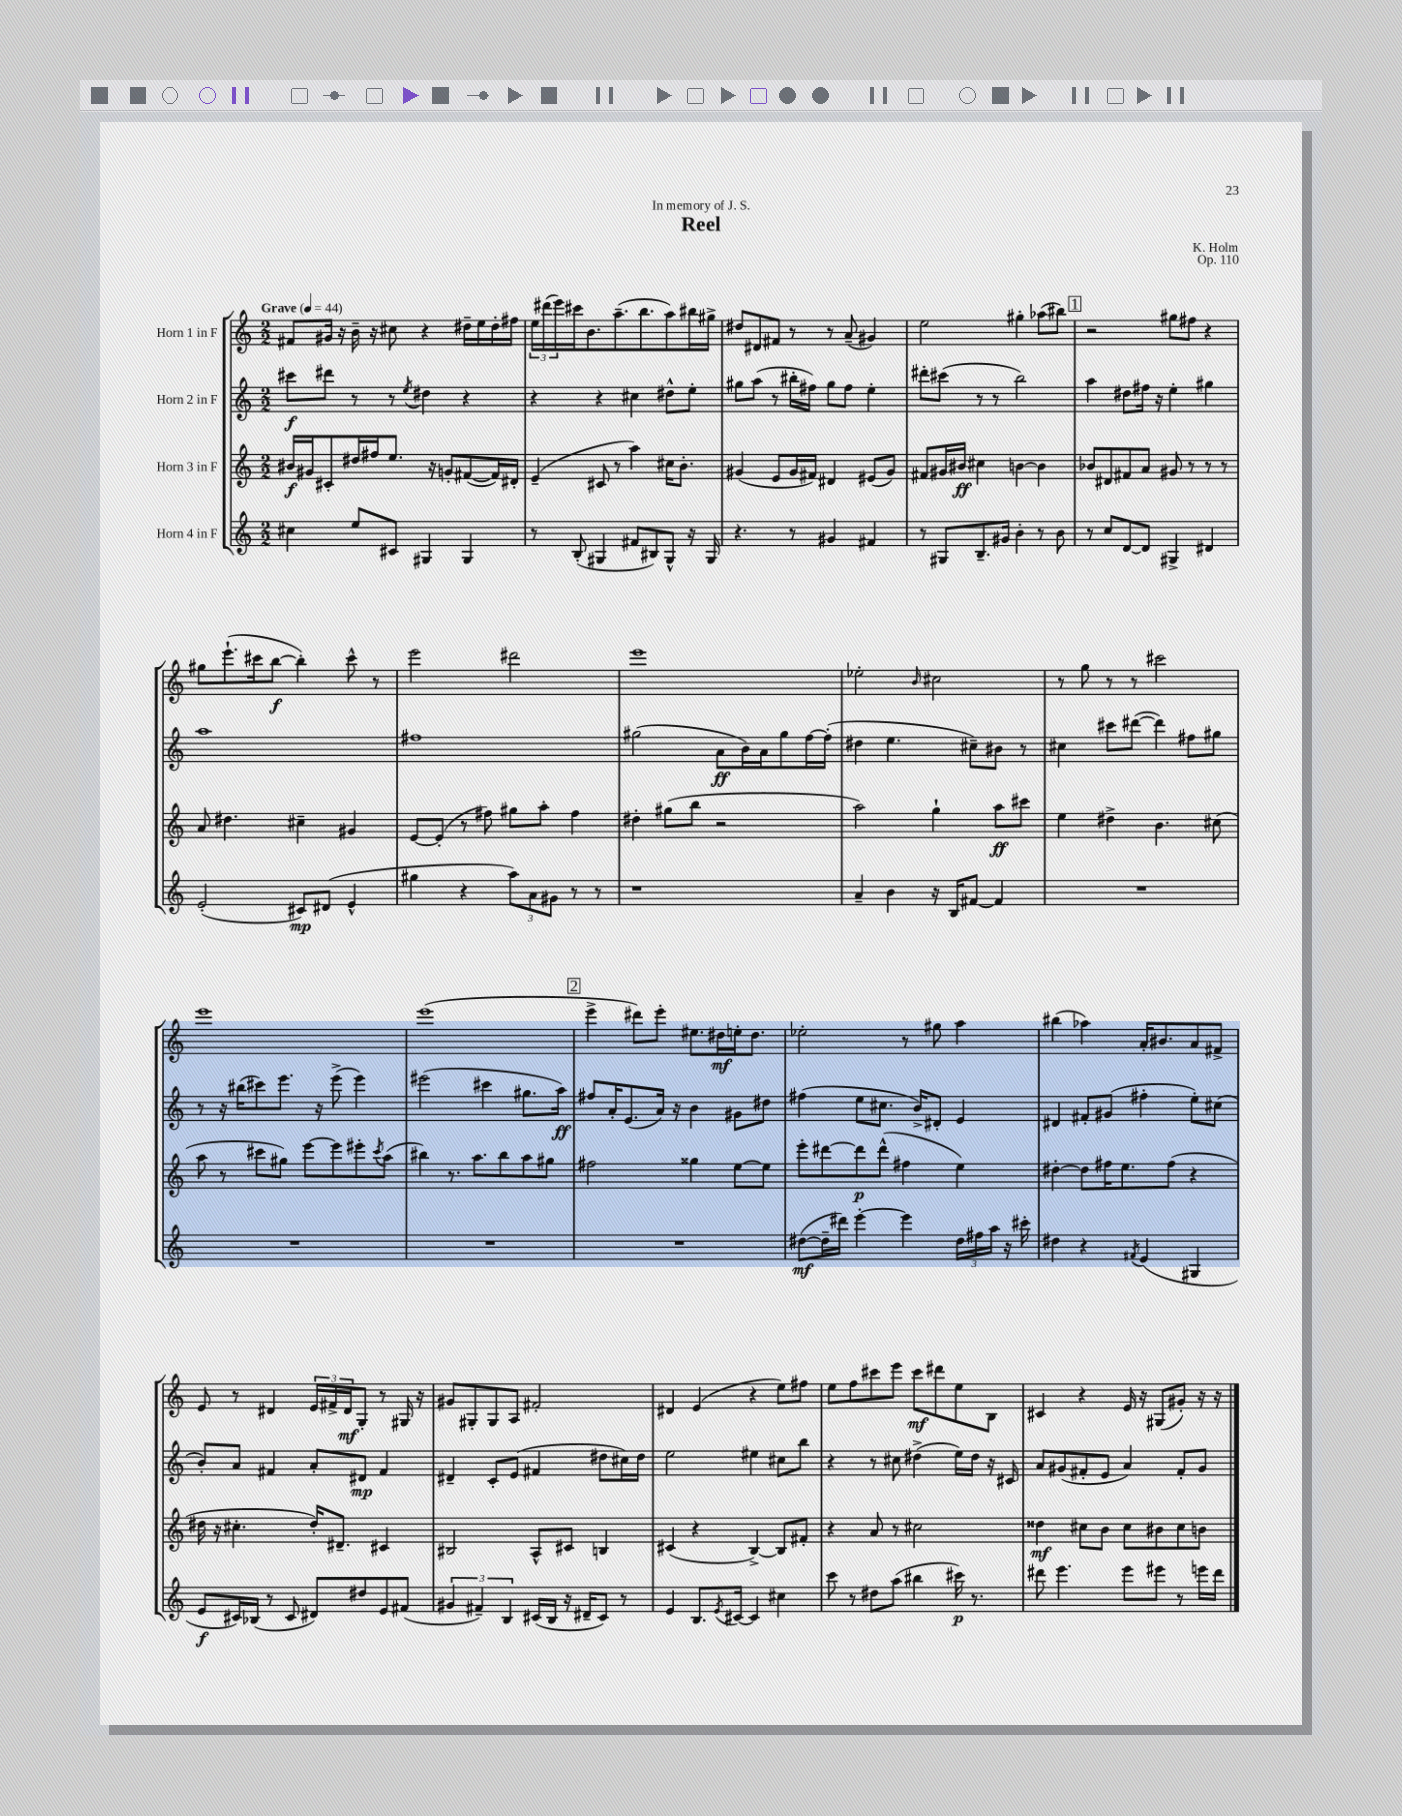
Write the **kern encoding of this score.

**kern	**dynam	**kern	**dynam	**kern	**dynam	**kern	**dynam
*part4	*part4	*part3	*part3	*part2	*part2	*part1	*part1
*staff4	*staff4	*staff3	*staff3	*staff2	*staff2	*staff1	*staff1
*I"Horn 4 in F	*	*I"Horn 3 in F	*	*I"Horn 2 in F	*	*I"Horn 1 in F	*
*clefG2	*	*clefG2	*	*clefG2	*	*clefG2	*
*k[]	*	*k[]	*	*k[]	*	*k[]	*
*M2/2	*	*M2/2	*	*M2/2	*	*M2/2	*
*MM44	*	*MM44	*	*MM44	*	*MM44	*
=1	=1	=1	=1	=1	=1	=1	=1
!	!	!	!	!	!	!LO:TX:a:B:t=Grave	!
4cc#X\	.	16b#X/LL	f	8ccc#X\L	f	8f#X/L	.
.	.	16g#X/J	.	.	.	.	.
.	.	8c#X'/	.	8ddd#X\J	.	16g#X/Jk	.
.	.	.	.	.	.	16r	.
8ee/L	.	16dd#X/L	.	8r	.	16b~\	.
.	.	16ff#X/J	.	.	.	16r	.
8c#X/J	.	8.ee/J	.	8r	.	8cc#X\	.
.	.	.	.	8qee/	.	.	.
4G#X/	.	.	.	4dd#X\	.	4r	.
.	.	16r	.	.	.	.	.
.	.	8gn'/L	.	.	.	.	.
4G#/	.	([8f#X/	.	4r	.	16dd#X~\LL	.
.	.	.	.	.	.	16ee\	.
.	.	16f#/L])	.	.	.	16dd#'\	.
.	.	16d#X'/JJ	.	.	.	16ff#X\JJ	.
=2	=2	=2	=2	=2	=2	=2	=2
8r	.	(4e~/	.	4r	.	24ee\LL	.
.	.	.	.	.	.	(24ddd#X\	.
.	.	.	.	.	.	24eee\)	.
(8B'/	.	.	.	.	.	16ccc#X\J	.
.	.	.	.	.	.	8.b\	.
4G#X/	.	8c#X/	.	4r	.	.	.
.	.	8r	.	.	.	(8.aa~\	.
8f#X/L	.	4aa\)	.	4cc#X\	.	.	.
.	.	.	.	.	.	8.bb\	.
8B#X/)	.	.	.	.	.	.	.
8G#^^/J	.	16cc#X\KL	.	8dd#X^^\L	.	8aa\)	.
.	.	8.b'\J	.	.	.	.	.
16r	.	.	.	8ee'\J	.	16bb#X\L	.
16G#/	.	.	.	.	.	16gg#X^\JJ	.
=3	=3	=3	=3	=3	=3	=3	=3
4.r	.	(4g#X/	.	8gg#X\L	.	8dd#X/L	.
.	.	.	.	(8aa\J	.	8d#X/	.
.	.	8e/L	.	8r	.	8f#X/J	.
8r	.	16g#/L	.	16bb#X'\LL	.	8r	.
.	.	16f#X/JJ)	.	16ff#X\JJ)	.	.	.
4g#X/	.	4d#X/	.	8gg#\L	.	8r	.
.	.	.	.	8ff#\J	.	(8a~/	.
4f#X/	.	(8e#X/L	.	4ee'\	.	4g#X/)	.
.	.	8g#/J)	.	.	.	.	.
=4	=4	=4	=4	=4	=4	=4	=4
8r	.	8f#X/L	.	8ddd#X'\L	.	2ee\	.
8G#X/L	.	16g#X/L	.	(8ccc#X\J	.	.	.
.	.	16b#X/JJ	ff	.	.	.	.
8.B~/	.	4cc#X\	.	8r	.	.	.
.	.	.	.	8r	.	.	.
16g#X/Jk	.	.	.	.	.	.	.
4b'\	.	[4bn\	.	2bb\)	.	4gg#X'\	.
8r	.	4b\]	.	.	.	(8aa-X\L	.
8b\	.	.	.	.	.	8bb#X\J)	.
!!LO:REH:place=s1:t=1
=5	=5	=5	=5	=5	=5	=5	=5
8r	.	8b-X/L	.	4aa\	.	2r	.
8cc/L	.	8d#X/	.	.	.	.	.
[8d/	.	8f#X/	.	8dd#X\L	.	.	.
8d/J]	.	8a/J	.	16ff#X\Jk	.	.	.
.	.	.	.	16r	.	.	.
4G#X^/	.	8g#X/	.	4ee'\	.	8gg#X\L	.
.	.	8r	.	.	.	8ff#X\J	.
4d#X/	.	8r	.	4gg#X\	.	4r	.
.	.	8r	.	.	.	.	.
!!LO:LB:g=z
=6	=6	=6	=6	=6	=6	=6	=6
(2e'/	.	8a/	.	1aa	.	8gg#X\L	.
.	.	4.dd#X\	.	.	.	(8.eee`\	.
.	.	.	.	.	.	16ccc#X\k	.
.	.	.	.	.	.	[8bb\J	f
8c#X/L)	mp	4cc#X~\	.	.	.	4bb'\])	.
(8d#X/J	.	.	.	.	.	.	.
4e^^/	.	4g#X/	.	.	.	8ccc#^^\	.
.	.	.	.	.	.	8r	.
=7	=7	=7	=7	=7	=7	=7	=7
4gg#X\	.	[8e/L	.	1ff#X	.	2eee\	.
.	.	(8e'/J]	.	.	.	.	.
4r	.	8r	.	.	.	.	.
.	.	8ff#X\)	.	.	.	.	.
12aa\L)	.	8gg#X\L	.	.	.	2ddd#X\	.
12a\	.	.	.	.	.	.	.
.	.	8aa'\J	.	.	.	.	.
12g#X\J	.	.	.	.	.	.	.
8r	.	4ff#\	.	.	.	.	.
8r	.	.	.	.	.	.	.
=8	=8	=8	=8	=8	=8	=8	=8
1r	.	4dd#X'\	.	(2gg#X\	.	1eee	.
.	.	(8gg#X\L	.	.	.	.	.
.	.	8bb\J	.	.	.	.	.
.	.	2r	.	8a\L	ff	.	.
.	.	.	.	16b\L)	.	.	.
.	.	.	.	16a\J	.	.	.
.	.	.	.	8gg#\	.	.	.
.	.	.	.	[16ff\L	.	.	.
.	.	.	.	(16ff'\JJ]	.	.	.
=9	=9	=9	=9	=9	=9	=9	=9
4a~/	.	2aa\)	.	4dd#X\	.	2ee-X'\	.
4b\	.	.	.	4.ee\	.	.	.
.	.	.	.	.	.	16qqb/	.
16r	.	4gg`\	.	.	.	2cc#X\	.
16B/KL	.	.	.	.	.	.	.
[8f#X/J	.	.	.	8cc#X~\L)	.	.	.
4f#/]	.	8aa\L	ff	8b#X\J	.	.	.
.	.	8ccc#X\J	.	8r	.	.	.
=10	=10	=10	=10	=10	=10	=10	=10
1r	.	4ee\	.	4cc#X\	.	8r	.
.	.	.	.	.	.	8gg\	.
.	.	4dd#X^\	.	8ccc#X\L	.	8r	.
.	.	.	.	([8ddd#X\J	.	8r	.
.	.	4.b\	.	4ddd#\])	.	2ccc#X\	.
.	.	.	.	8ff#X\L	.	.	.
.	.	(8cc#X\	.	8gg#X\J	.	.	.
!!LO:LB:g=z
=11	=11	=11	=11	=11	=11	=11	=11
1r	.	8aa\	.	8r	.	1eee	.
.	.	8r	.	16r	.	.	.
.	.	.	.	(16bb#X\KL	.	.	.
.	.	8ccc#X\L	.	8ccc#X\)	.	.	.
.	.	8gg#X\J)	.	8.eee\J	.	.	.
.	.	[8eee\L	.	.	.	.	.
.	.	.	.	16r	.	.	.
.	.	8eee\]	.	(8eee^\	.	.	.
.	.	8eee#X'\	.	4eee\)	.	.	.
.	.	8qccc#/	.	.	.	.	.
.	.	(8aa\J	.	.	.	.	.
=12	=12	=12	=12	=12	=12	=12	=12
1r	.	4bb#X\)	.	(2eee#X\	.	(1eee	.
.	.	8.r	.	.	.	.	.
.	.	8.aa\L	.	.	.	.	.
.	.	.	.	4ccc#X\	.	.	.
.	.	8bb#\	.	.	.	.	.
.	.	8aa\	.	8.gg#X\L	.	.	.
.	.	8gg#X\J	.	.	.	.	.
.	.	.	.	16aa\Jk)	ff	.	.
!!LO:REH:place=s1:t=2
=13	=13	=13	=13	=13	=13	=13	=13
1r	.	2ff#X\	.	8ff#X/L	.	4eee^\	.
.	.	.	.	16a'/K	.	.	.
.	.	.	.	(8.e/	.	.	.
.	.	.	.	.	.	8ddd#X\L)	.
.	.	.	.	16a/Jk)	.	8eee'\J	.
.	.	.	.	16r	.	.	.
.	.	4gg##X\	.	4b\	.	8.ee#X\L	.
.	.	.	.	.	.	16dd#X\L	mf
.	.	[8ee\L	.	8g#X\L	.	16een'\J	.
.	.	.	.	.	.	8.dd#\J	.
.	.	8ee\J]	.	8dd#X\J	.	.	.
=14	=14	=14	=14	=14	=14	=14	=14
([8dd#X\L	mf	8eee'\L	.	(4ff#X\	.	2ee-X'\	.
16dd#~\L]	.	[8ddd#X\	.	.	.	.	.
16ddd#X\JJ)	.	.	.	.	.	.	.
[4eee'\	.	8ddd#\]	p	8ee\L	.	.	.
.	.	(8ddd#^^\J	.	8.cc#X\J	.	.	.
4eee\]	.	4ff#X\	.	.	.	8r	.
.	.	.	.	16b^/KL)	.	.	.
.	.	.	.	8d#X'/J	.	8gg#X\	.
24dd#\LL	.	4ee\)	.	4e/	.	4aa\	.
24ff#X\	.	.	.	.	.	.	.
24aa\JJ	.	.	.	.	.	.	.
16r	.	.	.	.	.	.	.
16ccc#X'\	.	.	.	.	.	.	.
=15	=15	=15	=15	=15	=15	=15	=15
4dd#X\	.	[4dd#X'\	.	4d#X/	.	(4bb#X\	.
4r	.	8dd#\L]	.	8f#X'/L	.	4aa-X\)	.
.	.	16ff#X\K	.	(8g#X/J	.	.	.
.	.	8.ee\	.	.	.	.	.
8qf#X/	.	.	.	.	.	.	.
(4e/	.	.	.	4ff#X'\	.	16a'/KL	.
.	.	.	.	.	.	8.b#X/	.
.	.	(8ff#\J	.	.	.	.	.
4G#X/	.	4r	.	8ee'\L)	.	8a/	.
.	.	.	.	(8cc#X\J	.	8f#X^/J	.
!!LO:LB:g=z
=16	=16	=16	=16	=16	=16	=16	=16
8e/L	f	16dd#X\	.	8b'/L)	.	8e/	.
.	.	16r	.	.	.	.	.
16c#X/L)	.	4.cc#X'\	.	8a/J	.	8r	.
(16B-X/JJ	.	.	.	.	.	.	.
8r	.	.	.	4f#X/	.	4d#X/	.
8c#/	.	.	.	.	.	.	.
8d#X/L)	.	16dd#'/KL)	.	8a'/L	.	24e/LL	.
.	.	.	.	.	.	24f#X^/	.
.	.	8.d#X~/J	.	.	.	.	.
.	.	.	.	.	.	24d#/J	mf
8dd#X/	.	.	.	8d#X/J	mp	8G'/J	.
8e/	.	4c#X/	.	4f#/	.	8r	.
(8f#X/J	.	.	.	.	.	16G#X/	.
.	.	.	.	.	.	16r	.
=17	=17	=17	=17	=17	=17	=17	=17
6g#X/	.	2B#X/	.	4d#X~/	.	8g#X/L	.
.	.	.	.	.	.	8G#X'/	.
6f#X~/)	.	.	.	.	.	.	.
.	.	.	.	8c'/L	.	8G#/	.
6B/	.	.	.	.	.	.	.
.	.	.	.	(8e/J	.	8A/J	.
(16c#X/LL	.	8A^^/L	.	4f#X/	.	2f#X'/	.
16B/JJ	.	.	.	.	.	.	.
16r	.	8c#X/J	.	.	.	.	.
16d#X~/KL	.	.	.	.	.	.	.
8c#/J)	.	4Bn/	.	8dd#X\L	.	.	.
8r	.	.	.	16cc#X\L)	.	.	.
.	.	.	.	16dd#\JJ	.	.	.
=18	=18	=18	=18	=18	=18	=18	=18
4e/	.	(4c#X/	.	2ee\	.	4d#X/	.
8.B/L	.	4r	.	.	.	(4e/	.
8qe/	.	.	.	.	.	.	.
[16c#X/Jk	.	.	.	.	.	.	.
4c#/]	.	[4B^/)	.	4ee#X\	.	4r	.
4cc#X\	.	8B/L]	.	8cc#X\L	.	8ee\L)	.
.	.	8f#X'/J	.	8bb\J	.	8ff#X\J	.
=19	=19	=19	=19	=19	=19	=19	=19
8ccc\	.	4r	.	4r	.	8ee\L	.
8r	.	.	.	.	.	8ff\	.
8dd#X\L	.	8a/	.	8r	.	8ccc#X\	.
(8aa\J	.	8r	.	8cc#X\	.	8eee\J	.
4bb#X\	.	2cc#X\	.	(4dd#X^\	.	8ccc#\L	mf
.	.	.	.	.	.	8ddd#X\	.
16ccc#X\)	p	.	.	16ee\LL)	.	8ee\	.
8.r	.	.	.	16dd#\JJ	.	.	.
.	.	.	.	16r	.	8B\J	.
.	.	.	.	16c#X/	.	.	.
=20	=20	=20	=20	=20	=20	=20	=20
8ddd#X\	.	4dd##X\	mf	8a/L	.	4c#X/	.
4.eee\	.	.	.	(8g#X/	.	.	.
.	.	8cc#X\L	.	8f#X'/	.	4r	.
.	.	8b\J	.	8e/J	.	.	.
8eee\L	.	8cc#\L	.	4a/)	.	16e/	.
.	.	.	.	.	.	16r	.
8eee#X\J	.	8b#X\	.	.	.	(8G#X/L	.
8r	.	8cc#\	.	8f#'/L	.	8g#X'/J)	.
16eeen\LL	.	8bn\J	.	8g#/J	.	16r	.
16ddd#\JJ	.	.	.	.	.	16r	.
==	==	==	==	==	==	==	==
*-	*-	*-	*-	*-	*-	*-	*-
